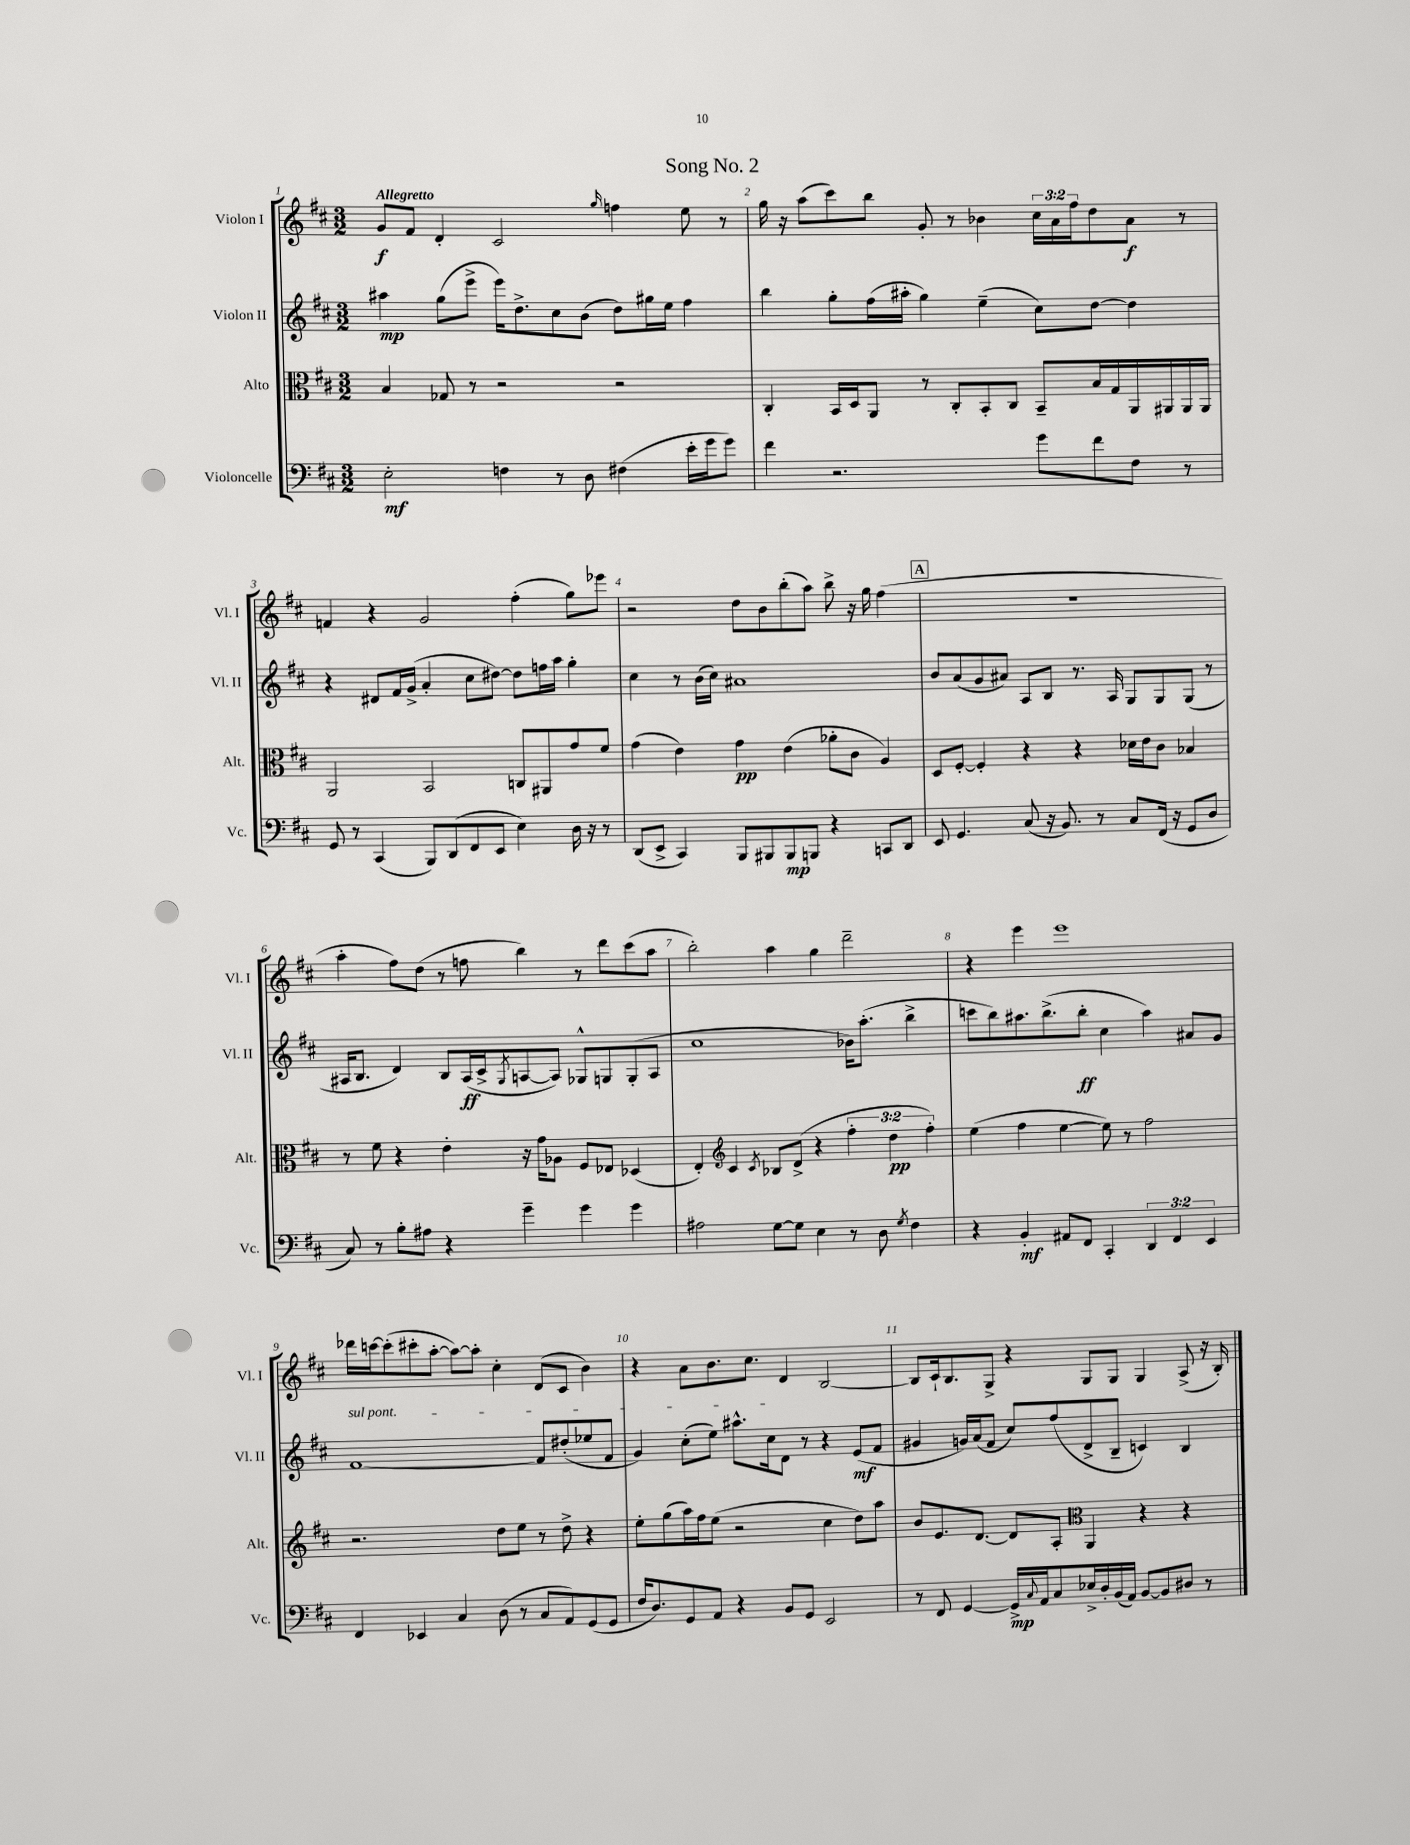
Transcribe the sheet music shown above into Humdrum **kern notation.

**kern	**kern	**kern	**kern
*staff4	*staff3	*staff2	*staff1
*clefF4	*clefC3	*clefG2	*clefG2
*k[f#c#]	*k[f#c#]	*k[f#c#]	*k[f#c#]
*M3/2	*M3/2	*M3/2	*M3/2
2E'	4B	4aa#	8g
.	.	.	8f#
.	8G-	(8gg	4d'
.	8r	8eee^	.
4F	2r	16eee)	2c#
.	.	8.dd^	.
8r	.	8cc#	.
8D	.	(8b	.
.	.	.	16qqgg
(4F#	2r	8dd)	4ff
.	.	16gg#	.
.	.	16ee	.
16e'	.	4ff#	8ee
16g	.	.	.
8g)	.	.	8r
=	=	=	=
4f#	4C#'	4bb	16gg
.	.	.	16r
.	.	.	(8aa
2.r	16BB	8gg'	8ccc#)
.	16D	.	.
.	8AA	(16ff#	8bb
.	.	16aa#'	.
.	8r	4gg)	8g'
.	8C#'	.	8r
.	8BB'	(4ee~	4b-
.	8C#	.	.
8g	8BB~	8cc#)	24cc#
.	.	.	24a
.	.	.	24ff#
8f#	16B	[8dd	8dd
.	16G	.	.
8F#	16AA	4dd]	8a
.	16AA#	.	.
8r	16AA#	.	8r
.	16AA#	.	.
=	=	=	=
8GG	2AA	4r	4f
8r	.	.	.
(4CC#	.	8d#	4r
.	.	16f#	.
.	.	(16g^	.
8BBB)	2BB	4a'	2g
(8DD	.	.	.
8FF#	.	8cc#	.
8EE	.	[8dd#)	.
4E)	8C	8dd#]	(4ff#'
.	8AA#	16ff	.
.	.	16aa	.
16D	8g	4gg'	8gg)
16r	.	.	.
8r	8f#	.	8eee-
=	=	=	=
(8DD	(4g	4cc#	2r
8EE^	.	.	.
4CC#)	4e)	8r	.
.	.	(16b	.
.	.	16cc#)	.
8BBB	4g	1a#	8dd
8BBB#	.	.	8b
8BBB#	(4e	.	(8bb'
8BBB	.	.	8aa)
4r	8a-'	.	8bb^
.	8c#	.	16r
.	.	.	16gg
8CC	4A)	.	(4ff#
8DD	.	.	.
=	=	=	=
8EE	8D	8b	1.r
4.GG	[8F#'	(8a	.
.	4F#']	8g	.
.	.	8a#)	.
(8C#	4r	8A	.
16r	.	8B	.
8.BB)	.	.	.
.	4r	8.r	.
8r	.	.	.
.	.	16A	.
8C#	16d-	8G	.
.	16e	.	.
(16FF#	8c#	8G	.
16r	.	.	.
8GG	4B-	(8G	.
8D	.	8r	.
=	=	=	=
8C#)	8r	16A#	4aa'
.	.	8.B	.
8r	8f#	.	.
8B'	4r	4d)	8ff#)
8A#	.	.	(8dd
4r	4e'	8B	8r
.	.	(16A#	8ff
.	.	16c#^	.
.	.	8qG	.
4g~	16r	[8A	4bb)
.	16g	.	.
.	8A-	8A])	.
4g	8F#	8G-^^	8r
.	8E-	8G	8ddd
4g	(4D-	(8G'	(8ccc#
.	.	8A	8aa
=	=	=	=
2A#	4E')	1cc#	2bb')
*	*clefG2	*	*
.	4c#	.	.
.	8qc#	.	.
[8G	8B-	.	4aa
8G]	(8d^	.	.
4E	4r	.	4gg
8r	6ff#'	16b-)	2ddd~
.	.	(8.aa'	.
8D	.	.	.
.	6dd	.	.
8qG	.	.	.
4F#	.	4bb^	.
.	6ff#')	.	.
=	=	=	=
4r	(4ee	8ccc	4r
.	.	8bb)	.
4BB'	4ff#	8.aa#	4eee
.	.	(8.bb^	.
8AA#	[4ee	.	1eee
8FF#	.	8bb'	.
4CC#'	8ee])	4cc#	.
.	8r	.	.
6DD	2ff#	4aa#)	.
6FF#	.	.	.
.	.	8a#	.
6EE	.	.	.
.	.	8g	.
=	=	=	=
4FF#	2.r	[1f#	16ddd-
.	.	.	[16ccc
.	.	.	(8ccc']
4EE-	.	.	8ccc#'
.	.	.	[8aa'
4C#	.	.	8aa_)
.	.	.	8aa']
(8D	8dd	.	4cc#'
8r	8ee	.	.
8C#	8r	8f#]	(8d
8AA)	8dd^	(8dd#'	8c#
(8GG	4r	8ee-	4b)
8GG	.	8f#	.
=	=	=	=
16F#	8ee'	4g)	4r
8.D)	.	.	.
.	(8gg	.	.
8GG	16aa)	(8cc#'	8a
.	16ff#	.	.
8AA	(8ee	8ee)	8.b
4r	2r	8.aa#^^	.
.	.	.	8.cc#
.	.	16cc#	.
8BB	.	8d	4d
8GG	.	8r	.
2EE	4cc#	4r	[2B
.	8dd)	(8e	.
.	8aa	8f#	.
=	=	=	=
8r	8b	4g#	8B]
8FF#	8.e	.	16c#`
.	.	.	8.B
[4GG	.	16g)	.
.	[8.d	(16a	.
.	.	8f#	8G^
16GG^]	8d]	8cc#)	4r
8qqC#	.	.	.
16AA	.	.	.
8C#	8A'	(8ff#	.
*	*clefC3	*	*
16E-^	4AA	8d^	8G
16D'	.	.	.
(16BB	.	8B~	8G
16AA)	.	.	.
[8BB	4r	4c)	4G
8BB]	.	.	.
8D#	4r	4B	(8A^
8r	.	.	16r
.	.	.	16B')
==	==	==	==
*-	*-	*-	*-
